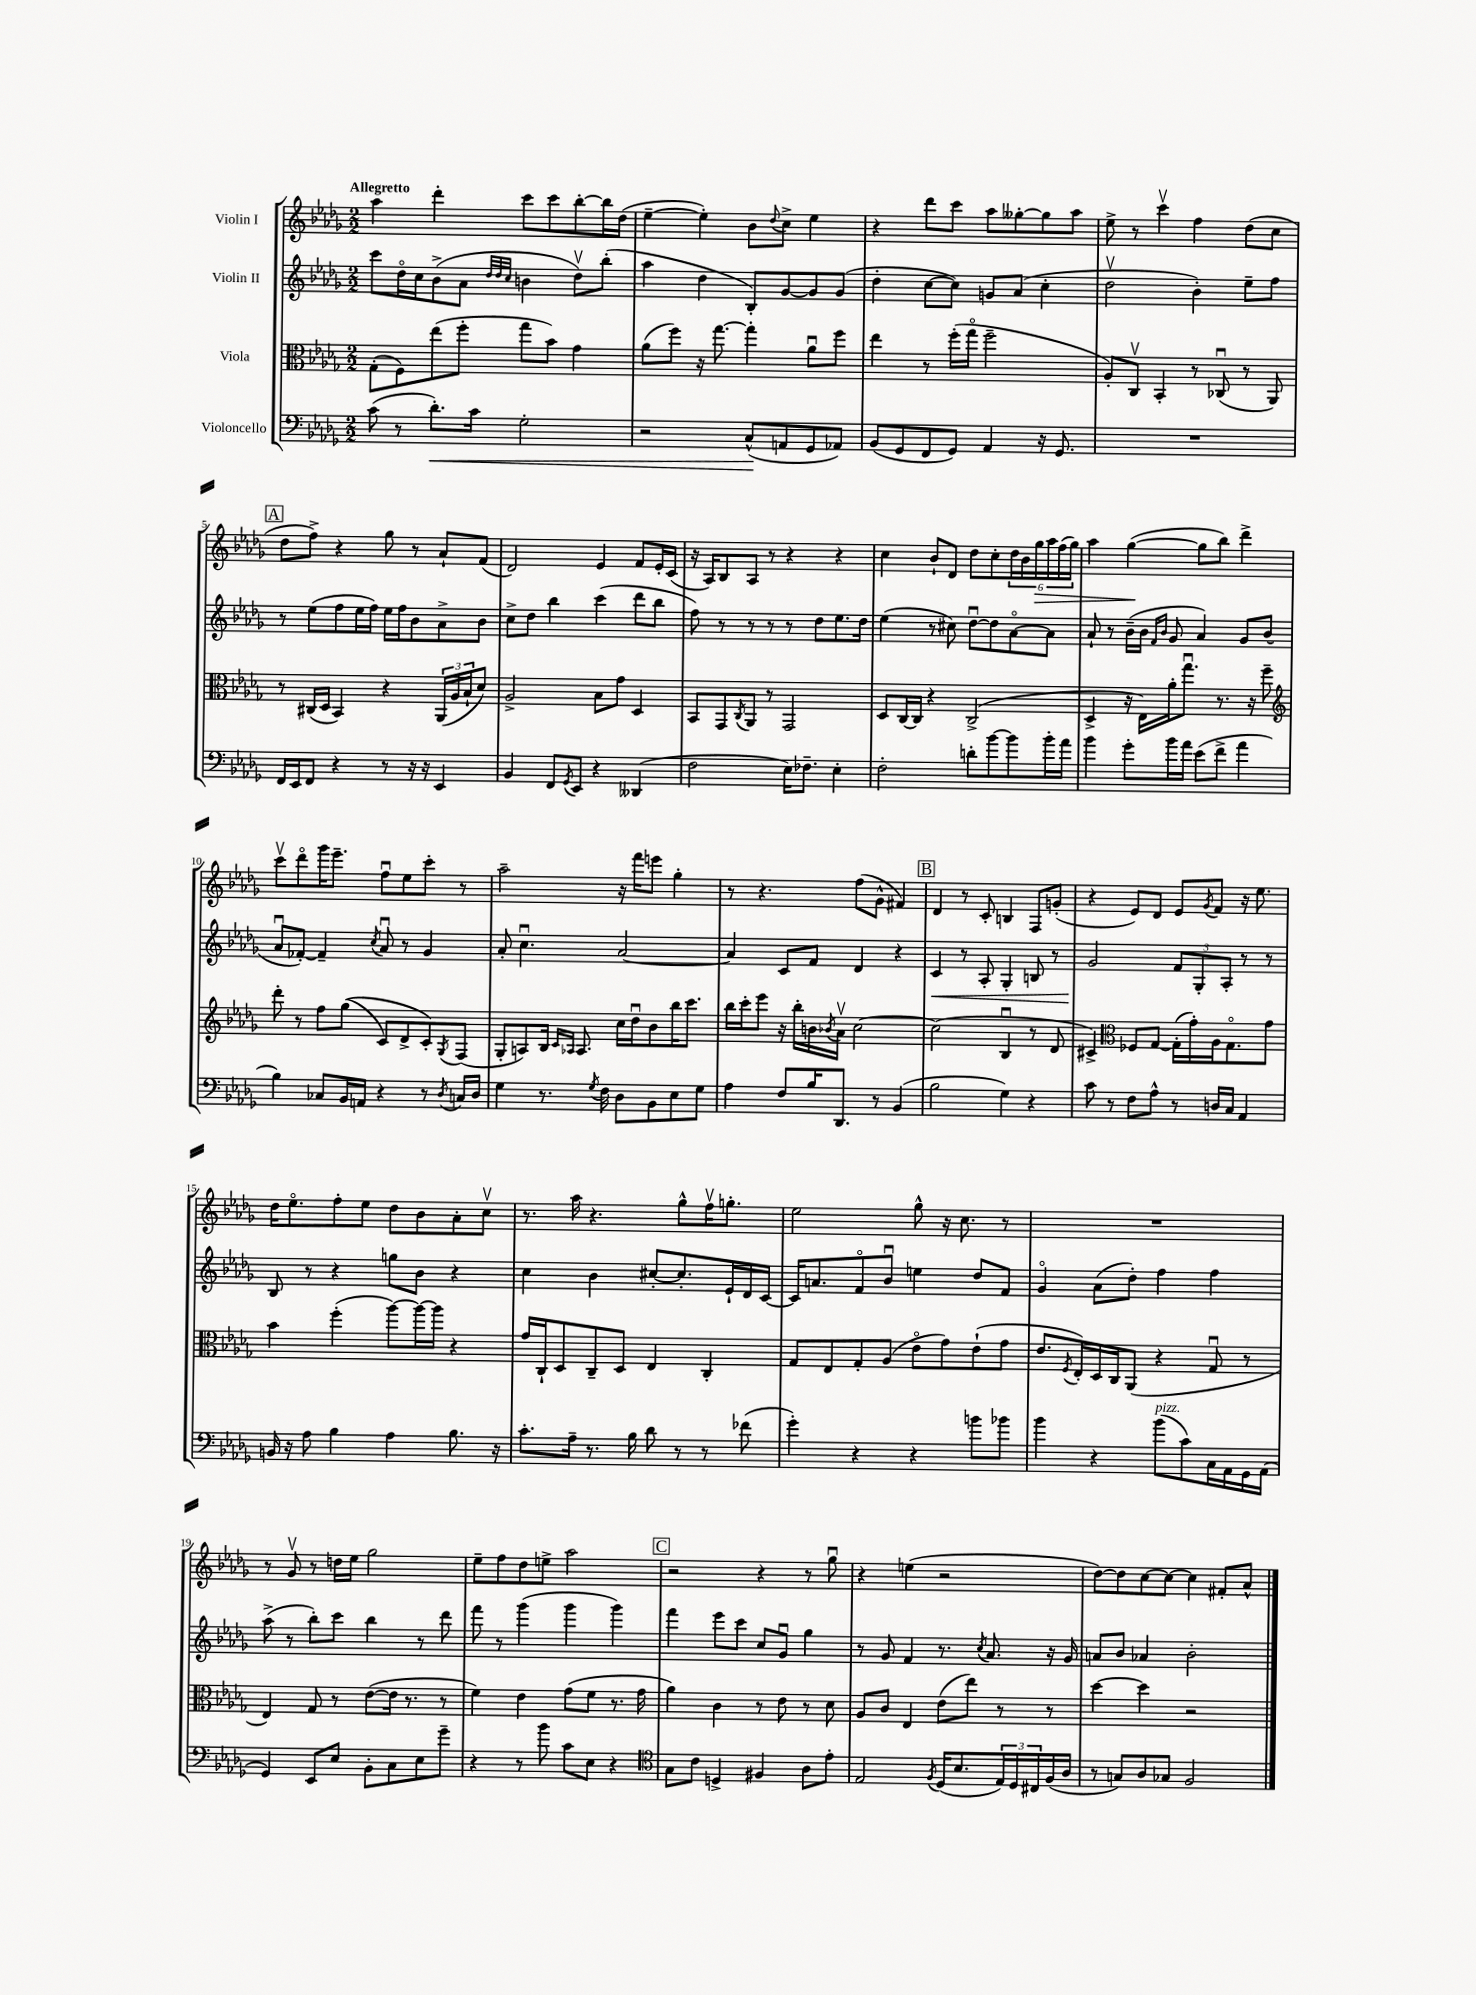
<<
\new StaffGroup <<
\new Staff = "s0" \with { instrumentName = "Violin I" } {
    \clef treble \key des \major \numericTimeSignature \time 2/2 \tempo "Allegretto"
    aes''4 des'''4-. c'''8 c'''8 bes''8~-. bes''16 des''16( |
    ees''4~-- ees''4-.) bes'8 \appoggiatura { des''8 } c''8-> ees''4 |
    r4 des'''8 c'''8 aes''8 geses''8~-. geses''8 aes''8 |
    ees''8-> r8 c'''4\upbow f''4 des''8( c''8 |
    \mark \markup { \box "A" } des''8 f''8->) r4 ges''8 r8 aes'8-! f'8( |
    des'2) ees'4 f'8 ees'16-. c'16( |
    r16 aes16) bes8 aes8 r8 r4 r4 |
    c''4 bes'8-! des'8 des''8 c''8-. \tuplet 6/4 { des''16 bes'16 ges''16\> aes''16 f''16( ges''16) } |
    aes''4 ges''4~\!( ges''8 bes''8) des'''4-> |
    c'''8\upbow des'''8\flageolet ges'''16 ees'''8.-- f''8\downbow ees''8 c'''8-. r8 |
    aes''2-- r16 f'''16 e'''8 ges''4-. |
    r8 r4. f''8( ges'8-^ fis'4) |
    \mark \markup { \box "B" } des'4 r8 c'8-. b4 f8 g'8-.( |
    r4 ees'8) des'8 ees'8 \acciaccatura { ges'8 } f'8 r16 ees''8. |
    des''16 ees''8.\flageolet f''8-. ees''8 des''8 bes'8 aes'8-. c''8\upbow |
    r8. aes''16 r4. ges''8-^ f''16\upbow g''8.-. |
    ees''2 ges''8-^ r16 c''8. r8 |
    R1 |
    r8 ges'8\upbow r8 d''16 ees''16 ges''2 |
    ees''8-- f''8 des''8 e''8-> aes''2 |
    \mark \markup { \box "C" } r2 r4 r8 ges''8\downbow |
    r4 e''4( r2 |
    des''8~) des''8 c''8~ c''8~ c''4 fis'8-. aes'8-^ \bar "|." |
}
\new Staff = "s1" \with { instrumentName = "Violin II" } {
    \clef treble \key des \major \numericTimeSignature \time 2/2
    c'''8 des''16\flageolet c''16 bes'8->( aes'8 \grace { des''32 des''32 c''32 } b'4 des''8\upbow) bes''8-.( |
    aes''4 des''4 bes8-.) ges'8~ ges'8 ges'8( |
    des''4-. c''8~ c''8) g'8 aes'8( c''4-. |
    des''2\upbow bes'4-.) ees''8-- f''8 |
    \mark \markup { \box "A" } r8 ees''8( f''8 ees''16 f''16) ees''16 f''16 bes'8 aes'8-> bes'8 |
    c''8-> des''8 bes''4 c'''4( des'''8 bes''8 |
    f''8) r8 r8 r8 r8 des''8 ees''8. des''16 |
    ees''4( r8 cis''8) des''8~\downbow des''8 aes'8~\flageolet aes'8 |
    aes'8-! r8 bes'16--( bes'16 \grace { f'16 bes'16 } ges'8 aes'4) ges'8 bes'8( |
    aes'8\downbow fes'8~-.) fes'4-- \acciaccatura { c''8 } aes'8\downbow r8 ges'4 |
    aes'8-. c''4.\downbow aes'2~ |
    aes'4 c'8 f'8 des'4 r4 |
    \mark \markup { \box "B" } c'4\< r8 aes8-. ges4-. b8 r8 |
    ges'2\! \tuplet 3/2 { f'8 ges8-. aes8-. } r8 r8 |
    bes8 r8 r4 g''8 bes'8 r4 |
    c''4 bes'4 cis''8~-. cis''8.-. ees'16-! des'16 c'16~ |
    c'16 a'8. f'8\flageolet bes'8\downbow e''4 des''8 f'8 |
    ges'4\flageolet aes'8( des''8-.) f''4 f''4 |
    aes''8->( r8 bes''8-.) c'''8 bes''4 r8 des'''8 |
    f'''8 r8 ges'''4( ges'''4 ges'''4) |
    \mark \markup { \box "C" } f'''4 ees'''8 c'''8 c''8 ges'8\downbow ges''4 |
    r8 ges'8 f'4 r8. \acciaccatura { c''8 } aes'8. r16 ges'16 |
    a'8 bes'8 aes'4 bes'2-. \bar "|." |
}
\new Staff = "s2" \with { instrumentName = "Viola" } {
    \clef alto \key des \major \numericTimeSignature \time 2/2
    ges8-.( f8) ees''8( f''8-. ges''8 bes'8) ges'4 |
    aes'8( f''8) r16 ges''8.~ ges''4-. aes'8\downbow f''8 |
    ees''4 r8 f''16-.( ges''16\flageolet f''2-- |
    aes8-.) c8\upbow bes,4-. r8 ces8\downbow( r8 aes,8) |
    \mark \markup { \box "A" } r8 cis16( des16 bes,4) r4 \tuplet 3/2 { aes,16( aes16 bes16-! } des'8) |
    aes2-> bes8 ges'8 des4 |
    bes,8 ges,8 \acciaccatura { c8 } aes,8 r8 ges,2 |
    des8 c16~ c16 r4 c2->( |
    des4-> r16 ees16) aes'16-. ges''8.\downbow r8. r16 f''8-- |
    \clef treble des'''8-. r8 f''8 ges''8(\( c'8) des'8-> c'8-.\) \acciaccatura { ges8 } f8( |
    ges8-. a8) bes16 \grace { c'16 aes16 } aes8. c''16 des''16\downbow bes'8 bes''16 c'''8. |
    bes''16 c'''16-. ees'''8 r16 bes''16-. b'16 \acciaccatura { bes'8 } aes'16\upbow c''2~ |
    \mark \markup { \box "B" } c''2( bes4\downbow r8 des'8 |
    cis'4->) \clef alto fes8 ges8~ ges16-.( ges'16-.) aes16 ges8.\flageolet ges'8 |
    bes'4 f''4-.( aes''8~) aes''16~ aes''16 r4 |
    ges'16 c16-! des8 c8-- des8 ees4 c4-. |
    ges8 ees8 ges8-. aes8( ees'8\flageolet ges'8) ees'8-!( ges'8 |
    ees'8. \acciaccatura { f8 } ees16-.) des16 c16 aes,8( r4 ges8\downbow r8 |
    ees4) ges8 r8 ees'8~( ees'16 r8. r8 |
    f'4) ees'4 ges'8( f'8 r8. ges'16 |
    \mark \markup { \box "C" } aes'4) c'4 r8 ees'8 r8 des'8 |
    aes8 c'8 ees4 ees'8( ees''8) r8 r8 |
    des''4~ des''4 r2 \bar "|." |
}
\new Staff = "s3" \with { instrumentName = "Violoncello" } {
    \clef bass \key des \major \numericTimeSignature \time 2/2
    c'8( r8 des'8.-.\<) c'16 ges2-. |
    r2 c8-^\!( a,8 ges,8 aes,8) |
    bes,8( ges,8 f,8 ges,8) aes,4 r16 ges,8. |
    R1 |
    \mark \markup { \box "A" } f,16 ees,16 f,8 r4 r8 r16 r16 ees,4 |
    bes,4 f,8 \acciaccatura { ges,8 } ees,8 r4 deses,4( |
    f2 ees16) fes8.-- ees4-. |
    f2-. d'8-. bes'8~ bes'8 bes'16-. aes'16 |
    bes'4 ges'8-. bes'16 aes'16 ees'8( f'8-> aes'4 |
    bes4) ces8 bes,16 a,16 r4 r8 \acciaccatura { des8 } c16 des16 |
    ges4 r8. \acciaccatura { ges8 } f16 des8 bes,8 ees8 ges8 |
    aes4 f8 bes16 des,8. r8 bes,4( |
    \mark \markup { \box "B" } bes2 ges4) r4 |
    c'8 r8 f8 aes8-^ r8 d16 c16 aes,4 |
    b,16 r16 aes8 bes4 aes4 bes8. r16 |
    c'8.-. aes16-- r8. bes16 des'8 r8 r8 fes'8( |
    ges'4-.) r4 r4 b'8 bes'8 |
    bes'4 r4 bes'8^\markup { \italic "pizz." }( c'8) c16 aes,16 ges,16 aes,16( |
    ges,4) ees,8 ees8 bes,8-. c8 ees8 ges'8-- |
    r4 r8 bes'8 c'8 ees8 r4 |
    \mark \markup { \box "C" } \clef tenor ges8 c'8 d4-> fis4 aes8 ees'8-. |
    ees2 \acciaccatura { f8 } des16( bes8. \tuplet 3/2 { ees16) des16 cis16 } f16( aes16 |
    r8 g8) aes8 ges8 f2 \bar "|." |
}
>>
>>
